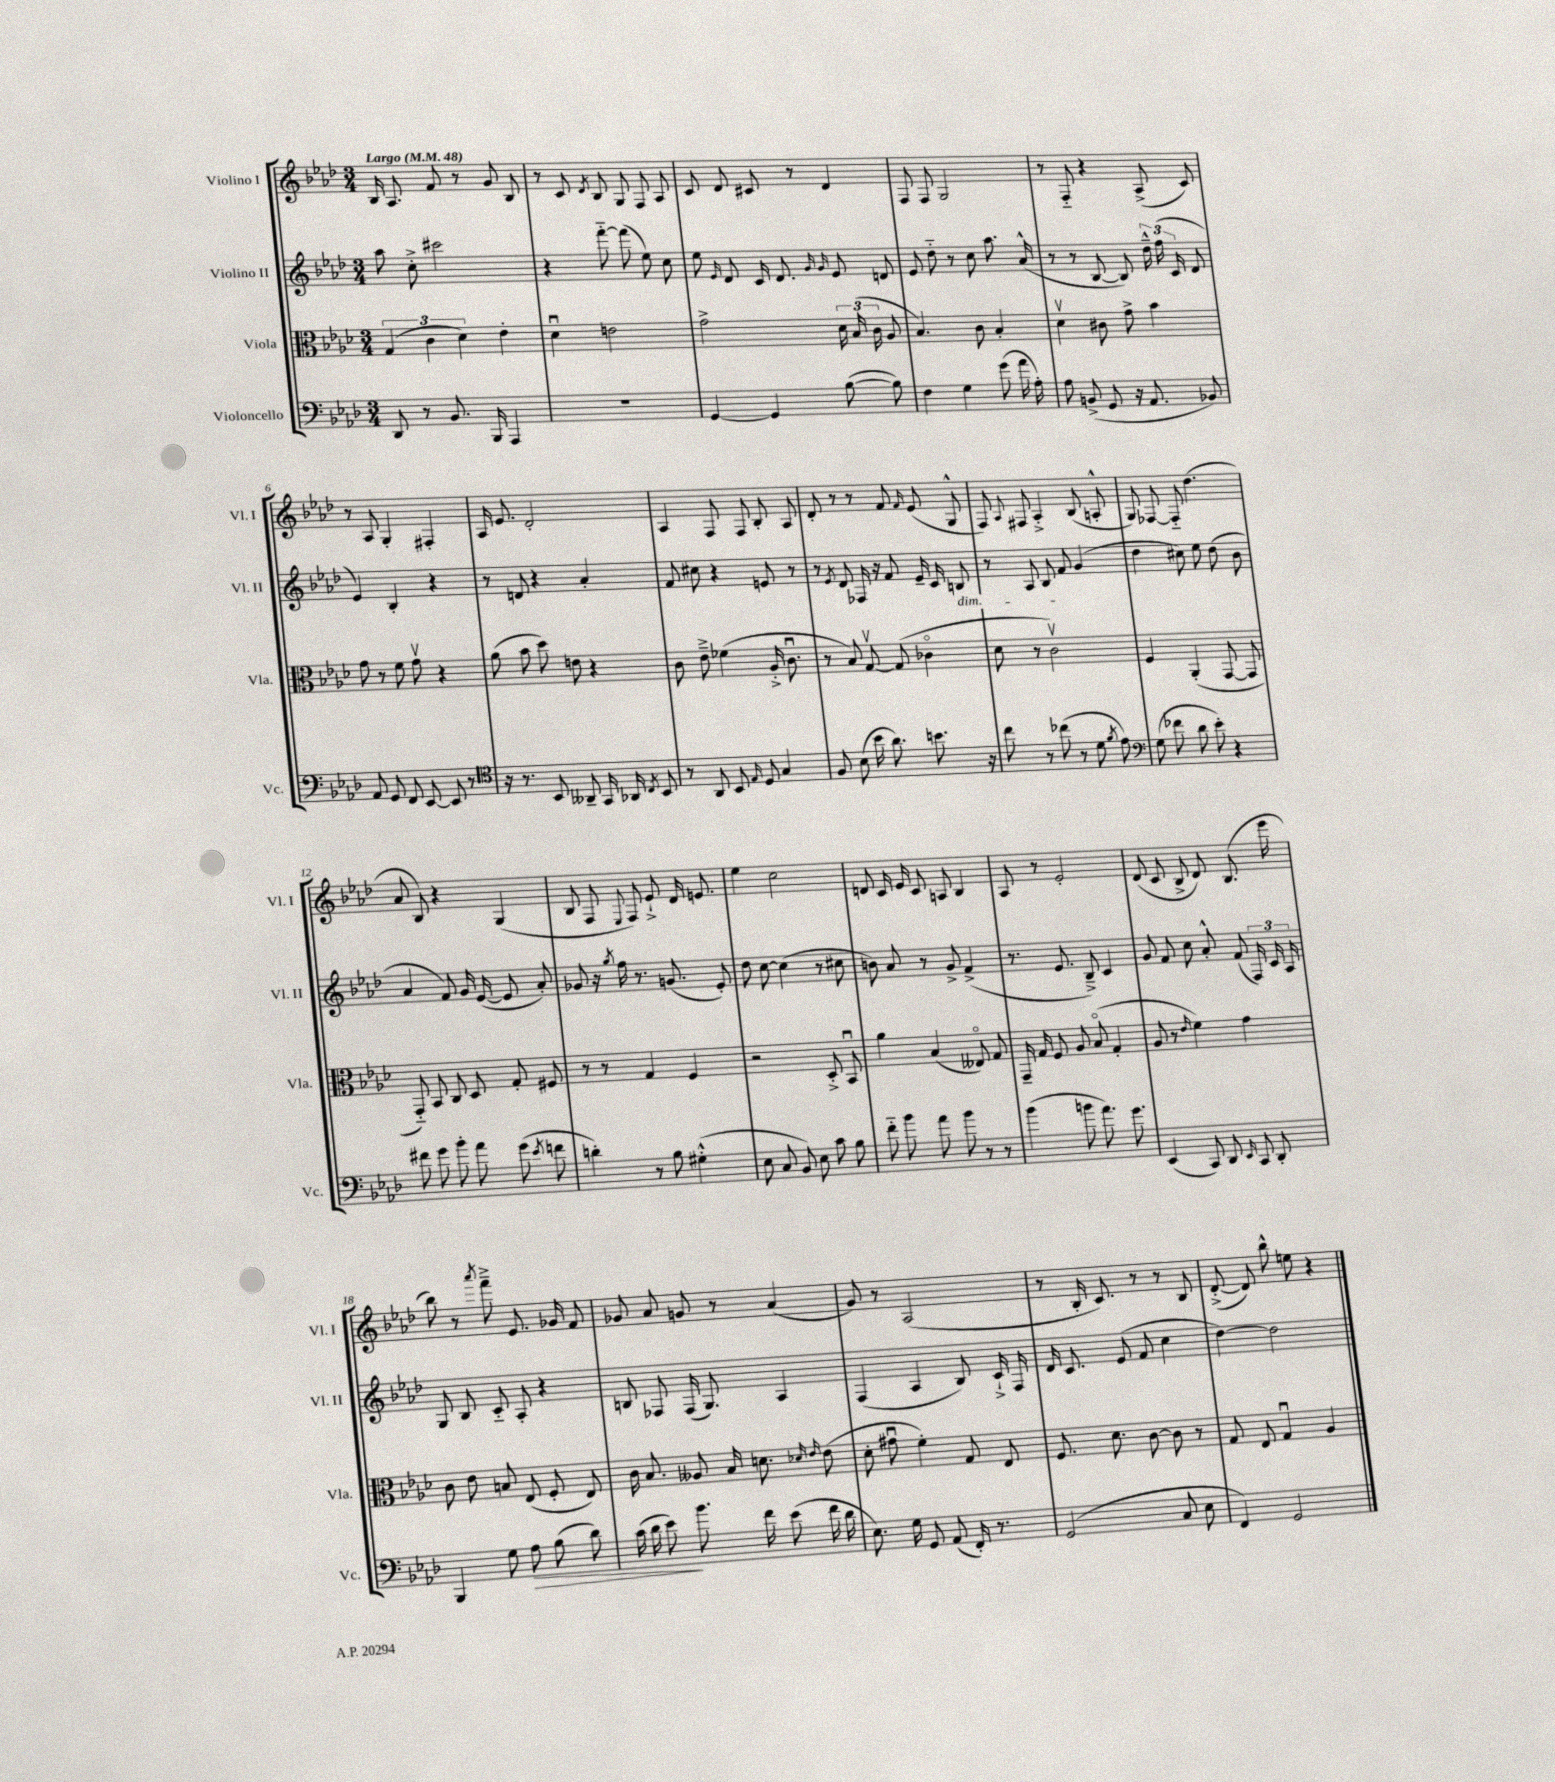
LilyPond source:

<<
\new StaffGroup <<
\new Staff = "s0" \with { instrumentName = "Violino I" shortInstrumentName = "Vl. I" } {
    \clef treble \key aes \major \numericTimeSignature \time 3/4 \tempo "Largo" 4 = 48
    \autoBeamOff bes16 aes8. f'8 r8 g'8 bes8 |
    r8 c'8 \acciaccatura { des'8 } bes8 g8 f8 aes8 |
    c'8 des'8 cis'8 r8 des'4 |
    f8 f8 g2 |
    r8 f8-_ r4 aes8->( c'8) |
    r8 aes8 g4-. fis4-. |
    aes16 ees'8. des'2-. |
    aes4 f8 f8 bes8-. aes8 |
    des'8-. r8 r8 f'8 \grace { f'16 } ees'8( g8-^ |
    f8) \appoggiatura { aes8 } fis8 aes4-.-> bes8( a8-.-^ |
    g8) fes8~ fes8-_ des''4.( |
    aes'8 bes8) r4 g4( |
    bes8 f8 \appoggiatura { ees8 } f8) ees'8-!-> des'16 e'8. |
    ees''4 c''2 |
    d'8 c'16 ees'16 c'8 a8 bes4 |
    aes8 r8 ees'2-. |
    des'8( c'8 bes8-> des'8) bes8.( ees'''16 |
    bes''8) r8 \acciaccatura { aes'''8 } f'''8---> ees'8. ges'16 f'8 |
    ges'8 aes'8 g'8 r8 aes'4( |
    g'8) r8 aes2( |
    r8 bes16-. c'8.) r8 r8 bes8 |
    des'8~-.->( des'8) bes''8-^ e''8 r4 \bar "|." |
}
\new Staff = "s1" \with { instrumentName = "Violino II" shortInstrumentName = "Vl. II" } {
    \clef treble \key aes \major \numericTimeSignature \time 3/4
    \autoBeamOff aes''8 c''8-.-> cis'''2 |
    r4 f'''8~-_ f'''8( ees''8) c''8 |
    ees''8 \grace { ees'16 } des'8 c'16 des'8. \grace { g'16 g'16 } ees'8 d'8 |
    ees'8 des''8-_ r8 c''8 aes''8. aes'16-^( |
    r8 r8 bes8~ bes8) \tuplet 3/2 { des''16---^ f''16( c'16 } des'8 |
    ees'4) bes4-. r4 |
    r8 d'8 r4 aes'4-. |
    f'8 cis''8 r4 e'8 r8 |
    r8 \acciaccatura { ees'8 } des'8 fes16 r16 f'8 ees'16-- c'16 b8\dim |
    r8 aes8 bes8 f'8\! g'4( |
    des''4 cis''8) ees''8 des''8( bes'8 |
    aes'4 f'8) g'16 ees'16~( ees'8 aes'8-.) |
    ges'8 r16 \acciaccatura { g''8 } f''16 r8. g'8.( ees'8-.) |
    des''8 c''8~ c''4( r8 cis''8 |
    b'8) aes'8 r8 g'8-> f'4->( |
    r8. ees'8. bes8--->) c'4 |
    g'8 f'8 c''8 aes'8-.-^ f'8( \tuplet 3/2 { f16) c'16 aes16 } |
    g8 bes8 c'8-_ aes8-. r4 |
    b8 fes8 fes16( g8.) aes4 |
    f4( aes4 bes8) c'16-!-> f16 |
    des'16 c'8. ees'8( f'8 c''4 |
    des''4~) des''2 \bar "|." |
}
\new Staff = "s2" \with { instrumentName = "Viola" shortInstrumentName = "Vla." } {
    \clef alto \key aes \major \numericTimeSignature \time 3/4
    \autoBeamOff \tuplet 3/2 { g4( c'4 des'4) } ees'4-. |
    des'4\downbow e'2 |
    g'2-> \tuplet 3/2 { des'16 bes16( c'16 } aes8 |
    bes4.) c'8 bes4-. |
    des'4\upbow cis'8 g'8-> bes'4 |
    g'8 r8 f'8 g'8\upbow r4 |
    aes'8( bes'8 des''8) e'8 r4 |
    c'8 ees'8---> fes'4( aes16-.-> c'8.\downbow |
    r8 bes8) g8~\upbow g8( ces'4\flageolet |
    des'8 r8 c'2\upbow) |
    f4 aes,4-.( g,8~ g,8 |
    g,8-_) bes,8 c8 des8 g8-. fis8 |
    r8 r8 g4 f4 |
    r2 des8-.-> bes,8\downbow |
    aes'4 bes4( eeses8\flageolet) g8 |
    g,16-- g16 f8 aes8 bes8\flageolet( g4-. |
    aes8 r8 \grace { ees'16 } f'4) g'4 |
    c'8 ees'8 b8 ees8( f8-. ees8) |
    c'16 bes8. aeses8 bes16 d'8. \grace { des'16 ees'16 } ees'8( |
    des'8-. gis'8\downbow f'4-.) g8 ees8 |
    f8. des'8. c'8~ c'8 r8 |
    g8 ees8 g4\downbow aes4 \bar "|." |
}
\new Staff = "s3" \with { instrumentName = "Violoncello" shortInstrumentName = "Vc." } {
    \clef bass \key aes \major \numericTimeSignature \time 3/4
    \autoBeamOff des,8 r8 bes,8. bes,,16 aes,,4 |
    R2. |
    g,4~ g,4 bes8~( bes8) |
    f4 g4 g'8( aes'16 aes16-.) |
    aes8 b,8->( g,8 r16 aes,8. bes,8) |
    aes,8 g,8 f,8 ees,8~ ees,8 r8 |
    \clef tenor r16 r8. bes,8 aeses,8-- g,16 aes,16 \acciaccatura { c8 } bes,8 |
    r8 aes,8 bes,8 \grace { ees16 } des8 g4 |
    f8 bes8( bes'16 aes'8.) b'8. r16 |
    c''8 r8 ces''8( r8 des'8 \acciaccatura { f'8 } ees'8) |
    \clef bass g8( fes'8 des'8 ees'8-.) r4 |
    fis'8 g'8 bes'8-. aes'8 g'8( \acciaccatura { ees'8 } f'8 |
    d'4-.) r8 bes8 gis4-.-^( |
    ees8 c8 bes,8) ees8 c'8 bes8 |
    f'8-_ bes'8 aes'8 bes'8 r8 r8 |
    bes'4( b'8 aes'8.) g'8. |
    ees,4( c,8) des,8 \grace { ees,16 } c,8 des,8-. |
    bes,,4 g8 aes8\> bes8( des'8) |
    c'16( des'16 ees'8\!) bes'8. f'16 ees'8( f'16 des'16 |
    ees8.) g16 g,8 aes,8( f,16-.) r8. |
    g,2( c8 ees8 |
    f,4) g,2 \bar "|." |
}
>>
>>
